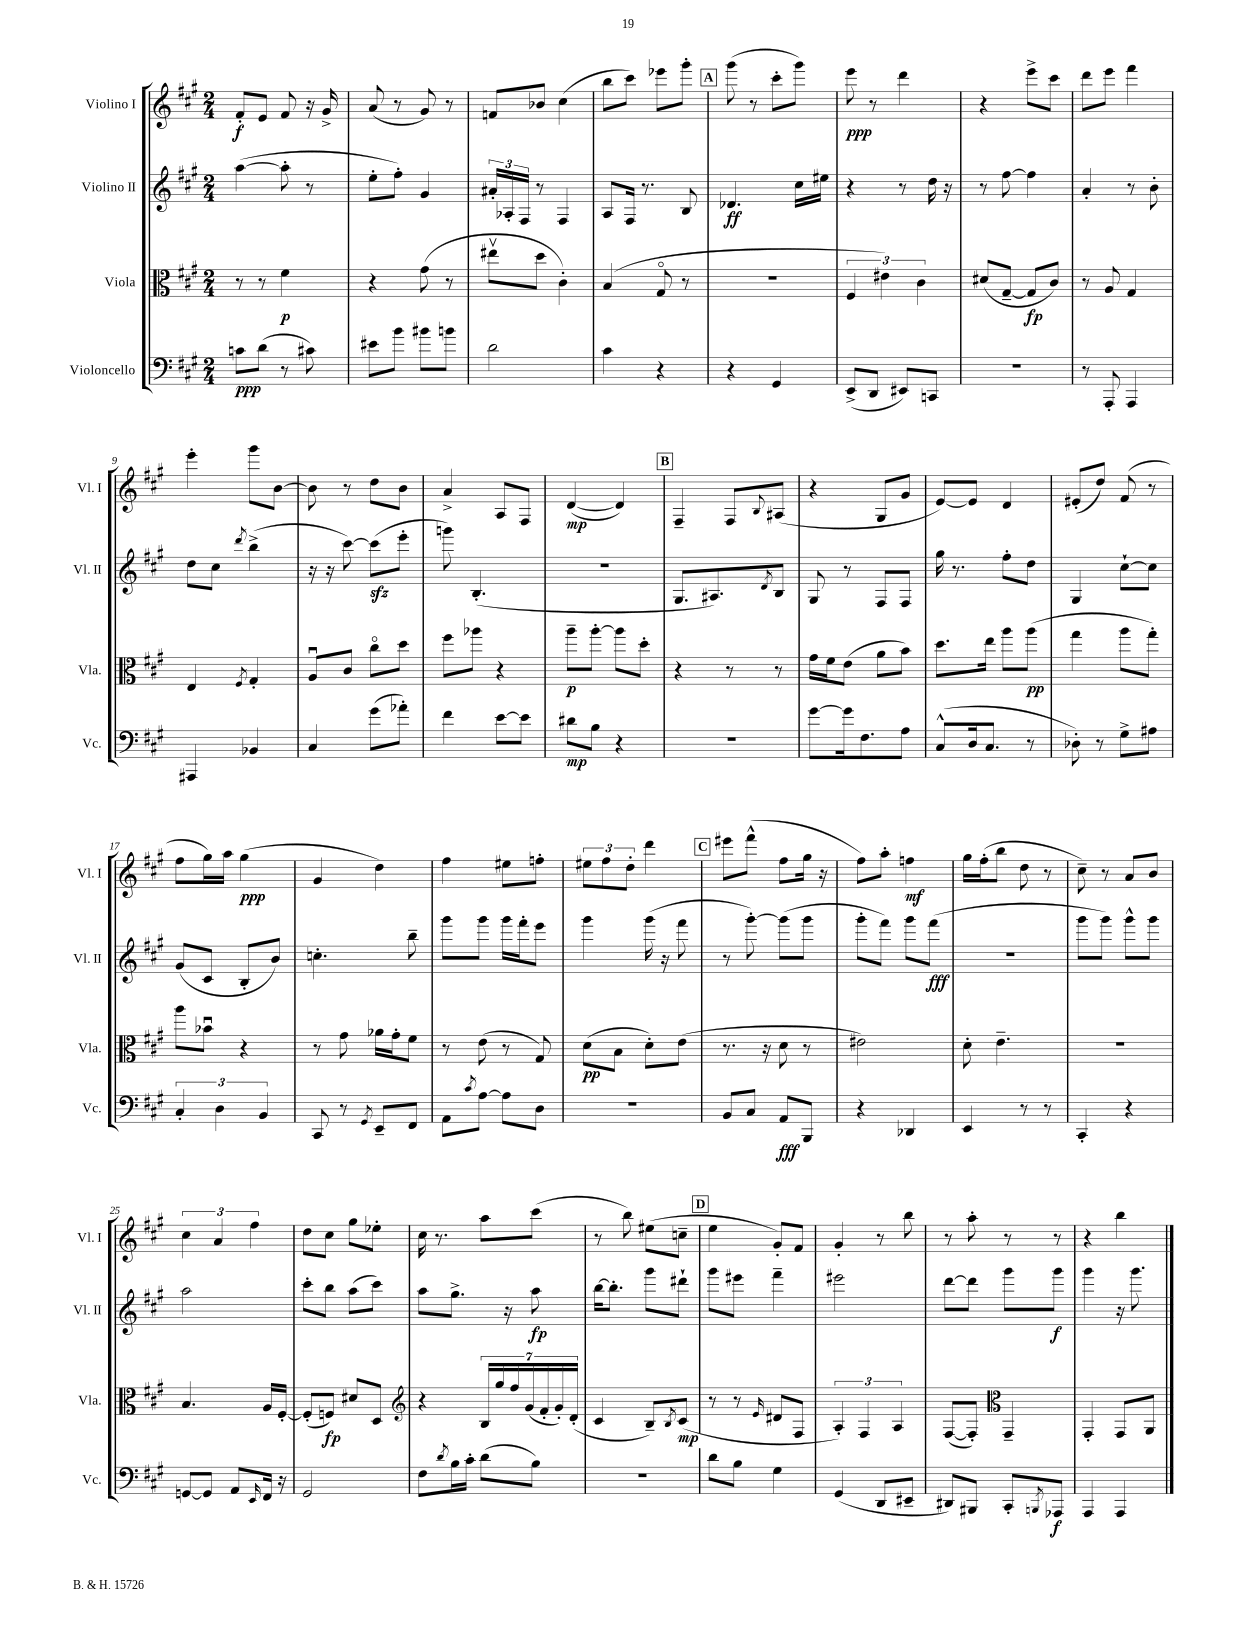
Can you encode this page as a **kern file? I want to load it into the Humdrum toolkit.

**kern	**dynam	**kern	**dynam	**kern	**dynam	**kern	**dynam
*part4	*part4	*part3	*part3	*part2	*part2	*part1	*part1
*staff4	*staff4	*staff3	*staff3	*staff2	*staff2	*staff1	*staff1
*I"Violoncello	*	*I"Viola	*	*I"Violino II	*	*I"Violino I	*
*I'Vc.	*	*I'Vla.	*	*I'Vl. II	*	*I'Vl. I	*
*clefF4	*	*clefC3	*	*clefG2	*	*clefG2	*
*k[f#c#g#]	*	*k[f#c#g#]	*	*k[f#c#g#]	*	*k[f#c#g#]	*
*M2/4	*	*M2/4	*	*M2/4	*	*M2/4	*
=1	=1	=1	=1	=1	=1	=1	=1
8cn\L	ppp	8r	.	([4aa\	.	8f#'/L	f
(8d\J	.	8r	.	.	.	8e/J	.
8r	.	4f#\	p	8aa'\]	.	8f#/	.
8c#X\)	.	.	.	8r	.	16r	.
.	.	.	.	.	.	16g#^/	.
=2	=2	=2	=2	=2	=2	=2	=2
8e#X\L	.	4r	.	8ee'\L	.	(8a/	.
8b\J	.	.	.	8ff#'\J)	.	8r	.
8b#X\L	.	(8g#\	.	4g#/	.	8g#/)	.
8bn\J	.	8r	.	.	.	8r	.
=3	=3	=3	=3	=3	=3	=3	=3
2d\	.	8ee#Xv\L	.	24a#X'/LL	.	8fn/L	.
.	.	.	.	24A-X'/	.	.	.
.	.	.	.	24F#/JJ	.	.	.
.	.	8dd\J	.	8r	.	8b-X/J	.
.	.	4c#'\)	.	4F#/	.	(4cc#\	.
=4	=4	=4	=4	=4	=4	=4	=4
4c#\	.	(4B/	.	8A/L	.	8bb\L	.
.	.	.	.	16F#/Jk	.	8ccc#\J)	.
.	.	.	.	8.r	.	.	.
4r	.	8G#/	.	.	.	8eee-X\L	.
.	.	8r	.	8B/	.	8ggg#'\J	.
!!LO:REH:place=s1:t=A
=5	=5	=5	=5	=5	=5	=5	=5
4r	.	2r	.	4.d-X/	ff	(8ggg#\	.
.	.	.	.	.	.	8r	.
4GG#/	.	.	.	.	.	8ccc#'\L	.
.	.	.	.	16cc#\LL	.	8ggg#\J)	.
.	.	.	.	16ee#X\JJ	.	.	.
=6	=6	=6	=6	=6	=6	=6	=6
(8EE^/L	.	6F#/	.	4r	.	8eee\	ppp
8DD/J	.	.	.	.	.	8r	.
.	.	6e#X\)	.	.	.	.	.
8EE#X/L)	.	.	.	8r	.	4ddd\	.
.	.	6c#\	.	.	.	.	.
8CCn/J	.	.	.	16dd\	.	.	.
.	.	.	.	16r	.	.	.
=7	=7	=7	=7	=7	=7	=7	=7
2r	.	(8d#X/L	.	8r	.	4r	.
.	.	[8G#~/J	.	[8ff#\	.	.	.
.	.	8G#/L]	fp	4ff#\]	.	8eee^\L	.
.	.	8c#/J)	.	.	.	8ccc#\J	.
=8	=8	=8	=8	=8	=8	=8	=8
8r	.	8r	.	4a'/	.	8ddd\L	.
8AAA'/	.	8A/	.	.	.	8eee\J	.
4AAA/	.	4G#/	.	8r	.	4fff#\	.
.	.	.	.	8b'\	.	.	.
!!LO:LB:g=z
=9	=9	=9	=9	=9	=9	=9	=9
4AAA#X/	.	4E/	.	8dd\L	.	4eee'\	.
.	.	.	.	8cc#\J	.	.	.
.	.	8qF#/	.	8qddd/	.	.	.
4BB-X/	.	4G#'/	.	(4bb^\	.	8ggg#\L	.
.	.	.	.	.	.	[8b\J	.
=10	=10	=10	=10	=10	=10	=10	=10
4C#/	.	8Au/L	.	16r	.	8b\]	.
.	.	.	.	16r	.	.	.
.	.	8c#/J	.	[8ccc#\)	.	8r	.
(8g#\L	.	8cc#\L	.	(8ccc#zz\L]	.	8dd\L	.
8a-X'\J)	.	8dd\J	.	8eee'\J	.	8b\J	.
=11	=11	=11	=11	=11	=11	=11	=11
4f#\	.	8ff#\L	.	8gggn\)	.	4a^/	.
.	.	8aa-X\J	.	(4.B'/	.	.	.
[8e\L	.	4r	.	.	.	8A/L	.
8e\J]	.	.	.	.	.	8F#/J	.
=12	=12	=12	=12	=12	=12	=12	=12
8d#X\L	mp	8aa~\L	p	2r	.	([4d/	mp
8B\J	.	[8aa'\J	.	.	.	.	.
4r	.	8aa\L]	.	.	.	4d/])	.
.	.	8dd'\J	.	.	.	.	.
!!LO:REH:place=s1:t=B
=13	=13	=13	=13	=13	=13	=13	=13
2r	.	4r	.	8.G#/L	.	4F#~/	.
.	.	.	.	8.A#X/)	.	.	.
.	.	8r	.	.	.	8F#/L	.
.	.	.	.	8qd/	.	8qqB/	.
.	.	8r	.	8B/J	.	(8A#X/J	.
=14	=14	=14	=14	=14	=14	=14	=14
[8g#\L	.	16g#\LL	.	8G#/	.	4r	.
.	.	16f#\J	.	.	.	.	.
16g#\k]	.	(8e\J	.	8r	.	.	.
8.F#\	.	.	.	.	.	.	.
.	.	8a\L	.	8F#/L	.	8G#/L	.
8A\J	.	8b\J)	.	8F#/J	.	8g#/J	.
=15	=15	=15	=15	=15	=15	=15	=15
(8C#^^/L	.	8.dd\L	.	16gg#\	.	[8e/L)	.
.	.	.	.	8.r	.	.	.
16D/k	.	.	.	.	.	8e/J]	.
8.C#/J	.	16ee\Jk	.	.	.	.	.
.	.	8aa\L	.	8ff#'\L	.	4d/	.
8r	.	(8aa\J	pp	8dd\J	.	.	.
=16	=16	=16	=16	=16	=16	=16	=16
8D-X'\)	.	4gg#\	.	4G#/	.	(8e#X'/L	.
8r	.	.	.	.	.	8dd/J)	.
8G#^\L	.	8aa\L	.	[8cc#`\L	.	(8f#/	.
8A#X\J	.	8gg#'\J)	.	8cc#\J]	.	8r	.
!!LO:LB:g=z
=17	=17	=17	=17	=17	=17	=17	=17
6C#'/	.	8aa\L	.	(8g#/L	.	8ff#\L	.
.	.	8b-Xu\J	.	8c#/J	.	16gg#\L)	.
6D\	.	.	.	.	.	.	.
.	.	.	.	.	.	16aa\JJ	.
.	.	4r	.	8B'/L	.	(4gg#\	ppp
6BB/	.	.	.	.	.	.	.
.	.	.	.	8b/J)	.	.	.
=18	=18	=18	=18	=18	=18	=18	=18
8CC#/	.	8r	.	4.ccn'\	.	4g#/	.
8r	.	8g#\	.	.	.	.	.
8qGG#/	.	.	.	.	.	.	.
8EE~/L	.	16a-X\LL	.	.	.	4dd\)	.
.	.	16g#'\J	.	.	.	.	.
8FF#/J	.	8f#\J	.	8bb~\	.	.	.
=19	=19	=19	=19	=19	=19	=19	=19
8AA\L	.	8r	.	8ggg#\L	.	4ff#\	.
8qc#/	.	.	.	.	.	.	.
[8A\J	.	(8e\	.	8ggg#\J	.	.	.
8A\L]	.	8r	.	16ggg#\LL	.	8ee#X\L	.
.	.	.	.	16fff#'\J	.	.	.
8D\J	.	8G#/)	.	8eee\J	.	8ffn'\J	.
=20	=20	=20	=20	=20	=20	=20	=20
2r	.	(8d\L	pp	4ggg#\	.	12ee#X\L	.
.	.	.	.	.	.	12ff#\	.
.	.	8B\J	.	.	.	.	.
.	.	.	.	.	.	12dd'\J	.
.	.	8d'\L)	.	(16ggg#\	.	4ddd\	.
.	.	.	.	16r	.	.	.
.	.	(8e\J	.	8fff#\	.	.	.
!!LO:REH:place=s1:t=C
=21	=21	=21	=21	=21	=21	=21	=21
8BB/L	.	8.r	.	8r	.	8eee#X\L	.
8C#/J	.	.	.	[8ggg#'\)	.	(8fff#^^\J	.
.	.	16r	.	.	.	.	.
8AA/L	fff	8d\	.	(8ggg#\L]	.	8ff#\L	.
8BBB/J	.	8r	.	8ggg#\J	.	16gg#\Jk	.
.	.	.	.	.	.	16r	.
=22	=22	=22	=22	=22	=22	=22	=22
4r	.	2e#X\)	.	8ggg#'\L	.	8ff#\L)	.
.	.	.	.	8fff#\J)	.	8aa'\J	.
4DD-X/	.	.	.	8ggg#\L	.	4ffn\	mf
.	.	.	.	(8fff#\J	fff	.	.
=23	=23	=23	=23	=23	=23	=23	=23
4EE/	.	8d'\	.	2r	.	16gg#\LL	.
.	.	.	.	.	.	(16ff#'\J	.
.	.	4.e~\	.	.	.	8bb\J	.
8r	.	.	.	.	.	8dd\	.
8r	.	.	.	.	.	8r	.
=24	=24	=24	=24	=24	=24	=24	=24
4CC#'/	.	2r	.	8ggg#\L	.	8cc#~\)	.
.	.	.	.	8ggg#\J)	.	8r	.
4r	.	.	.	8ggg#^^\L	.	8a/L	.
.	.	.	.	8ggg#\J	.	8b/J	.
!!LO:LB:g=z
=25	=25	=25	=25	=25	=25	=25	=25
[8GGn/L	.	4.B/	.	2aa\	.	6cc#\	.
8GG/J]	.	.	.	.	.	.	.
.	.	.	.	.	.	6a/	.
8AA/L	.	.	.	.	.	.	.
.	.	.	.	.	.	6ff#\	.
16qqEE/	.	.	.	.	.	.	.
16FF#/Jk	.	16A/LL	.	.	.	.	.
16r	.	[16F#'/JJ	.	.	.	.	.
=26	=26	=26	=26	=26	=26	=26	=26
2GG#/	.	(8F#'/L]	.	8ccc#'\L	.	8dd\L	.
.	.	8Fn/J)	fp	8bb\J	.	8cc#\J	.
.	.	8d#X/L	.	(8aa\L	.	8gg#\L	.
.	.	8D/J	.	8ccc#\J)	.	8ee-X'\J	.
=27	=27	=27	=27	=27	=27	=27	=27
*	*	*clefG2	*	*	*	*	*
8F#\L	.	4r	.	8aa\L	.	16cc#\	.
.	.	.	.	.	.	8.r	.
8qd/	.	.	.	.	.	.	.
16B\L	.	.	.	8.gg#^\J	.	.	.
16c#'\JJ	.	.	.	.	.	.	.
(8d\L	.	28B/LL	.	.	.	8aa\L	.
.	.	28gg#/	.	.	.	.	.
.	.	.	.	16r	.	.	.
.	.	28ff#/	.	.	.	.	.
.	.	(28g#/	.	.	.	.	.
8B\J)	.	.	.	8aa\	fp	(8ccc#\J	.
.	.	28f#'/	.	.	.	.	.
.	.	28g#'/)	.	.	.	.	.
.	.	(28d'/JJ	.	.	.	.	.
=28	=28	=28	=28	=28	=28	=28	=28
2r	.	4c#/	.	[16bb\KL	.	8r	.
.	.	.	.	8.bb'\J]	.	.	.
.	.	.	.	.	.	8bb\)	.
.	.	8B~/L)	.	8ggg#\L	.	(8ee#X\L	.
.	.	8qB/	.	.	.	.	.
.	.	(8c#/J	mp	8ddd#X`\J	.	8ccn~\J	.
!!LO:REH:place=s1:t=D
=29	=29	=29	=29	=29	=29	=29	=29
8d\L	.	8r	.	8ggg#\L	.	4ee\	.
8B\J	.	8r	.	8eee#X\J	.	.	.
.	.	16qqe/	.	.	.	.	.
4G#\	.	8d#X/L	.	4fff#~\	.	8g#'/L)	.
.	.	8F#/J	.	.	.	8f#/J	.
=30	=30	=30	=30	=30	=30	=30	=30
(4GG#/	.	6A'/)	.	2eee#X\	.	4g#'/	.
.	.	6F#/	.	.	.	.	.
8DD/L	.	.	.	.	.	8r	.
.	.	6A/	.	.	.	.	.
8EE#X~/J	.	.	.	.	.	8bb\	.
=31	=31	=31	=31	=31	=31	=31	=31
8DD#X/L)	.	([8F#/L	.	[8ddd\L	.	8r	.
8BBB#X/J	.	8F#'/J])	.	8ddd\J]	.	8aa'\	.
*	*	*clefC3	*	*	*	*	*
8CC#'/L	.	4GG#~/	.	8ggg#\L	.	8r	.
8qBBBn/	.	.	.	.	.	.	.
8AAA-X/J	f	.	.	8ggg#\J	f	8r	.
=32	=32	=32	=32	=32	=32	=32	=32
4AAA/	.	4GG#'/	.	4ggg#\	.	4r	.
4AAA/	.	8GG#/L	.	16r	.	4bb\	.
.	.	.	.	8.ggg#\	.	.	.
.	.	8AA/J	.	.	.	.	.
==	==	==	==	==	==	==	==
*-	*-	*-	*-	*-	*-	*-	*-
